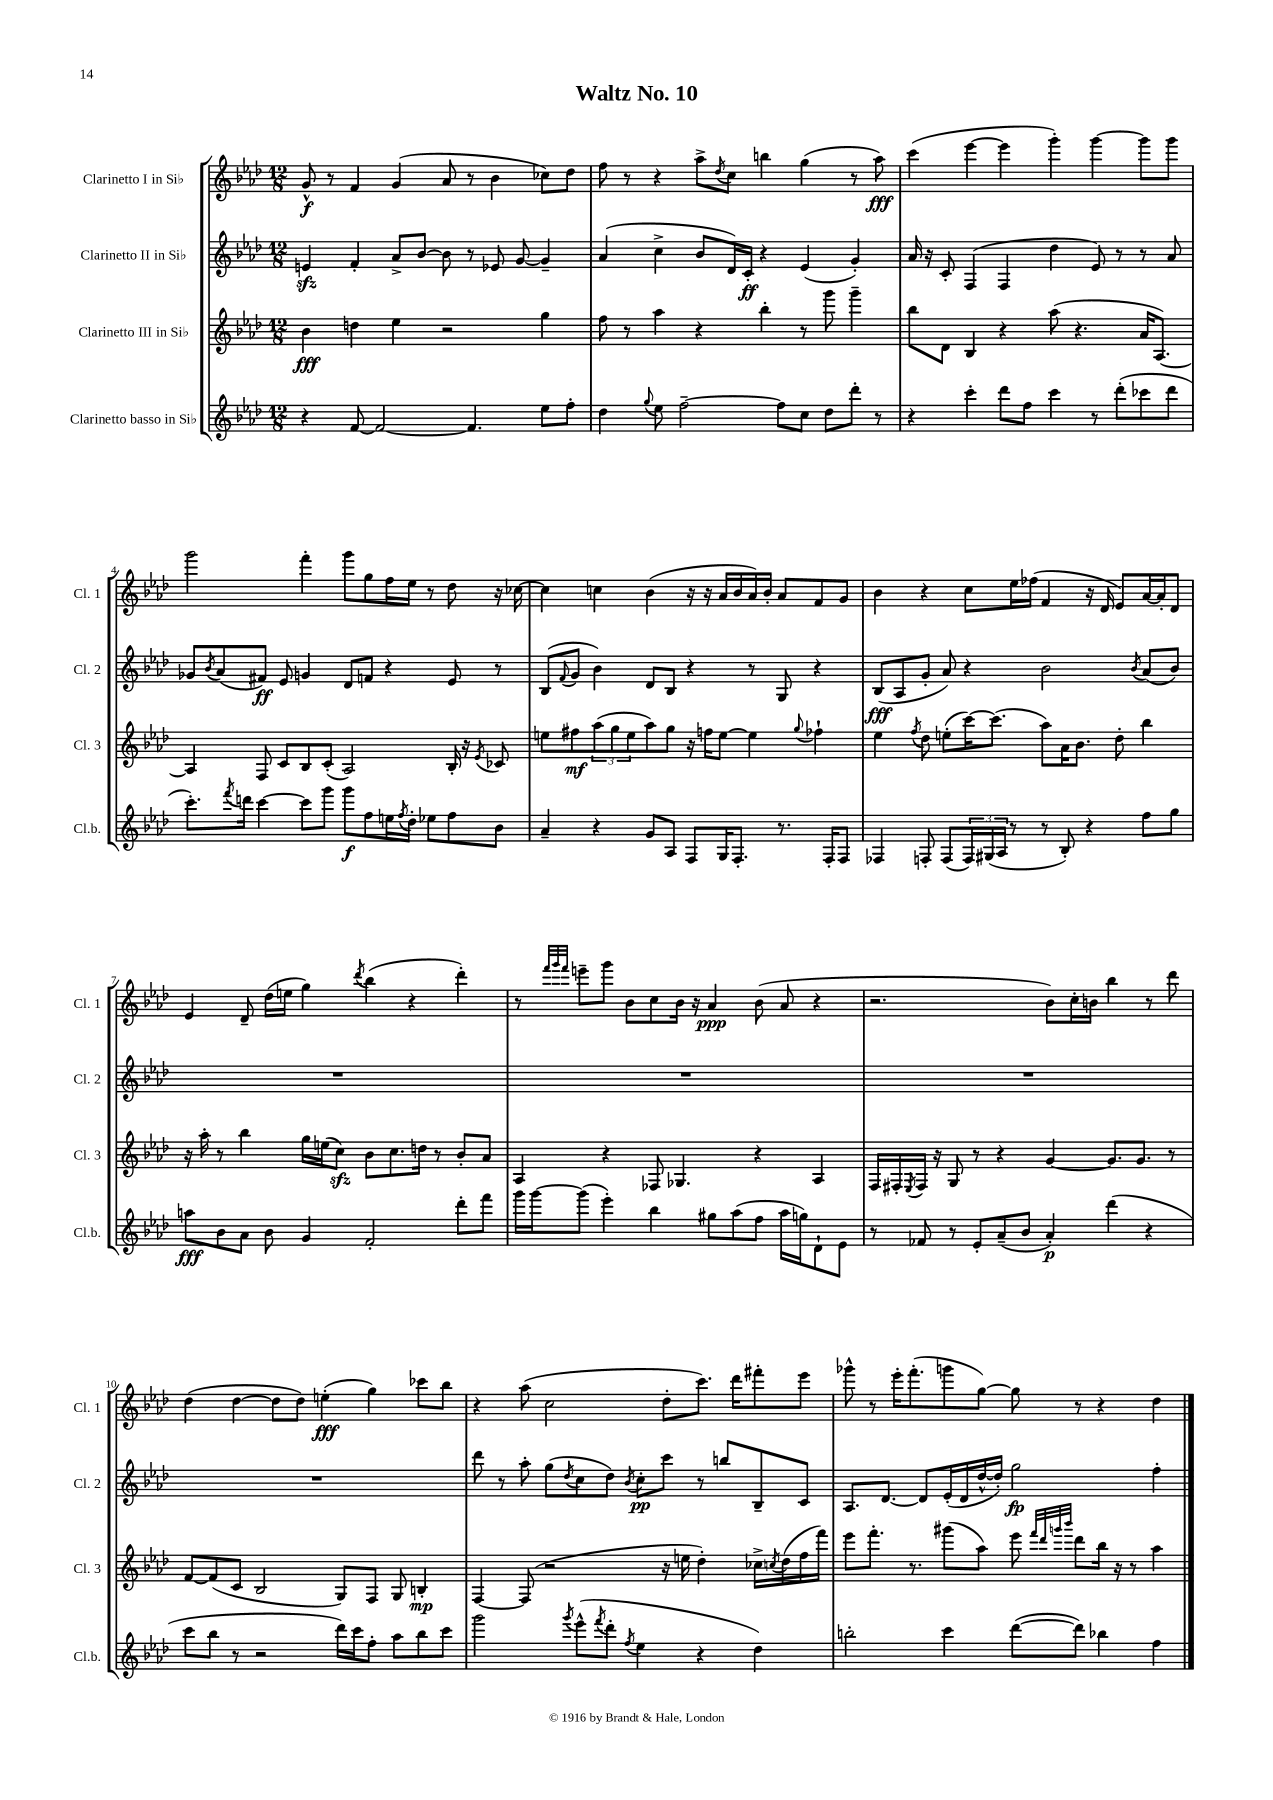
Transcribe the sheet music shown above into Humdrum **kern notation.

**kern	**kern	**kern	**kern
*staff4	*staff3	*staff2	*staff1
*clefG2	*clefG2	*clefG2	*clefG2
*k[b-e-a-d-]	*k[b-e-a-d-]	*k[b-e-a-d-]	*k[b-e-a-d-]
*M12/8	*M12/8	*M12/8	*M12/8
4r	4b-	4e	8g^^
.	.	.	8r
[8f	4dd	4f'	4f
2f_	.	.	.
.	4ee-	8a-^	(4g
.	.	[8b-	.
.	2r	8b-]	8a-
4.f]	.	8r	8r
.	.	8e-	4b-
.	.	[8g	.
8ee-	4gg	4g~]	8cc-)
8ff'	.	.	8dd-
=	=	=	=
4dd-	8ff	(4a-	8ff
.	8r	.	8r
8qqgg	.	.	.
8ee-	4aa-	4cc^	4r
[2ff~	.	.	.
.	4r	8b-	8aa-^
.	.	.	8qdd-
.	.	16d-)	8cc
.	.	16c'	.
.	4bb-'	4r	4bb
8ff]	.	.	.
8cc	8r	(4e-	(4gg
8dd-	8ggg	.	.
8ddd-'	4ggg~	4g')	8r
8r	.	.	8aa-)
=	=	=	=
4r	8bb-	16a-	(4ccc
.	.	16r	.
.	8d-	8c'	.
4ccc'	4B-	(4F	[4eee-
8ddd-	4r	4F	4eee-]
8ff	.	.	.
4ccc	(8aa-	4dd-	4ggg')
.	4.r	.	.
8r	.	8e-)	[4ggg
(8ddd-'	.	8r	.
8ccc-	16a-	8r	8ggg]
.	[8.A-)	.	.
8ddd-	.	8a-	8ggg
=	=	=	=
8.ccc')	4A-]	8g-	2ggg
.	.	8qb-	.
.	.	(8a-	.
8qfff	.	.	.
16ddd	.	.	.
[4ccc	8F	8f#)	.
.	8c	8e-	.
8ccc]	8B-	4g	4fff'
8ggg	(8c'	.	.
8ggg	2A-)	8d-	8ggg
8ff	.	8f	8gg
16ee	.	4r	16ff
8qff	.	.	.
16dd-'	.	.	16ee-
8ee-	.	.	8r
8ff	16B-'	8e-	8dd-
.	16r	.	.
.	8qe-	.	.
8b-	8c-	8r	16r
.	.	.	[16cc-
=	=	=	=
4a-~	8ee	(8B-	4cc-]
.	.	8qqf	.
.	8ff#	8g	.
4r	(12aa-	4b-)	4cc
.	12gg	.	.
.	12ee	.	.
8g	8aa-)	8d-	(4b-
8A-	8gg	8B-	.
8F	16r	4r	16r
.	16ff	.	16r
16G	[8ee	.	16a-
8.F'	.	.	16b-
.	4ee]	8r	16a-)
.	.	.	16b-'
8.r	.	8G	8a-
.	8qqgg	.	.
.	4ff-`	4r	8f
16F'	.	.	.
8F	.	.	8g
=	=	=	=
4F-	4ee-	(8B-	4b-
.	.	8A-	.
.	8qff	.	.
8F'	8dd-	8g'	4r
(8F	(8ee'	8a-)	.
24F)	[16ccc)	4r	8cc
(24G#	.	.	.
.	(8.ccc]	.	.
24A-	.	.	.
8r	.	.	16ee-
.	.	.	(16ff-
8r	8aa-)	2b-	4f
8B-')	16a-	.	.
.	8.b-	.	.
4r	.	.	16r
.	.	.	16d-
.	8dd-'	.	8e-)
.	.	8qb-	.
8ff	4bb-	(8a-	[16a-
.	.	.	16a-']
8gg	.	8b-)	8d-
=	=	=	=
8aa	16r	1.r	4e-
.	16aa-'	.	.
8b-	8r	.	.
8a-	4bb-	.	8d-~
8b-	.	.	(16dd-
.	.	.	16ee
4g	16gg	.	4gg)
.	(16ee	.	.
.	8cc)	.	.
.	.	.	8qddd-
2f'	8b-	.	(4bb-
.	8.cc	.	.
.	.	.	4r
.	16dd	.	.
.	8r	.	.
8ddd-'	8b-'	.	4ddd-')
8fff	8a-	.	.
=	=	=	=
16ggg	4A-	1.r	8r
[16ggg	.	.	.
.	.	.	32qqfff
.	.	.	32qqggg
.	.	.	32qqfff
(8ggg]	.	.	8eee~
4eee-')	4r	.	8ggg
.	.	.	8b-
4bb-	8F-	.	8cc
.	4.G-	.	16b-
.	.	.	16r
8gg#	.	.	4a-
(8aa-	.	.	.
8ff	4r	.	(8b-
16aa-	.	.	8a-
16gg)	.	.	.
8d-`	4A-	.	4r
8e-	.	.	.
=	=	=	=
8r	16F	1.r	2.r
.	16F#'	.	.
.	8qE-	.	.
8f-	16F#	.	.
.	16r	.	.
8r	8G	.	.
8e-'	8r	.	.
(8a-~	4r	.	.
8b-	.	.	.
4a-')	[4g	.	8b-)
.	.	.	16cc'
.	.	.	16b
(4ddd-	8.g]	.	4bb-
.	8.g	.	.
4r	.	.	8r
.	8r	.	8ddd-
=	=	=	=
8ccc	[8f	1.r	(4dd-
8bb-	(8f]	.	.
8r	8c	.	[4dd-
2r	2B-	.	.
.	.	.	8dd-]
.	.	.	8dd-)
.	.	.	(4ee'
16ddd-)	8G)	.	.
16ccc	.	.	.
8ff'	8F	.	4gg)
8aa-	8G	.	.
8bb-	4B'	.	8ccc-
8ccc	.	.	8bb-
=	=	=	=
2ggg	[4F	8ddd-	4r
.	.	8r	.
.	(8F]	8aa-'	(8aa-
.	2r	(8gg	2cc
8qggg	.	8qdd-	.
(8eee-^^	.	8cc	.
8qfff	.	.	.
8ddd-'	.	8dd-)	.
8qff	.	8qb-	.
4ee-	.	8cc'	.
.	16r	8ccc	8dd-'
.	16ee	.	.
4r	4dd-')	8r	8.ccc)
.	.	8bb	.
.	.	.	16ddd-
4dd-)	16cc-^	8B-~	8fff#'
.	8qcc	.	.
.	(16dd-	.	.
.	16ff	8c	8eee-
.	16fff)	.	.
=	=	=	=
2bb'	8eee-	8.A-	8ggg-^^
.	8.fff'	.	8r
.	.	[8.d-	.
.	.	.	16eee-'
.	8.r	.	(8.fff'
.	.	8d-]	.
4ccc	(8ggg#	(16e-'	8ggg
.	.	16d-	.
.	8aa-)	[16dd-^^	[8gg)
.	.	16dd-'])	.
([8ddd-	8eee-	2gg	8gg]
.	32qqfff	.	.
.	32qqddd-	.	.
.	32qqggg	.	.
.	32qqbbb-	.	.
8ddd-])	8ddd-	.	8r
4bb-	16bb-	.	4r
.	16r	.	.
.	8r	.	.
4ff	4aa-	4ff'	4dd-
==	==	==	==
*-	*-	*-	*-
